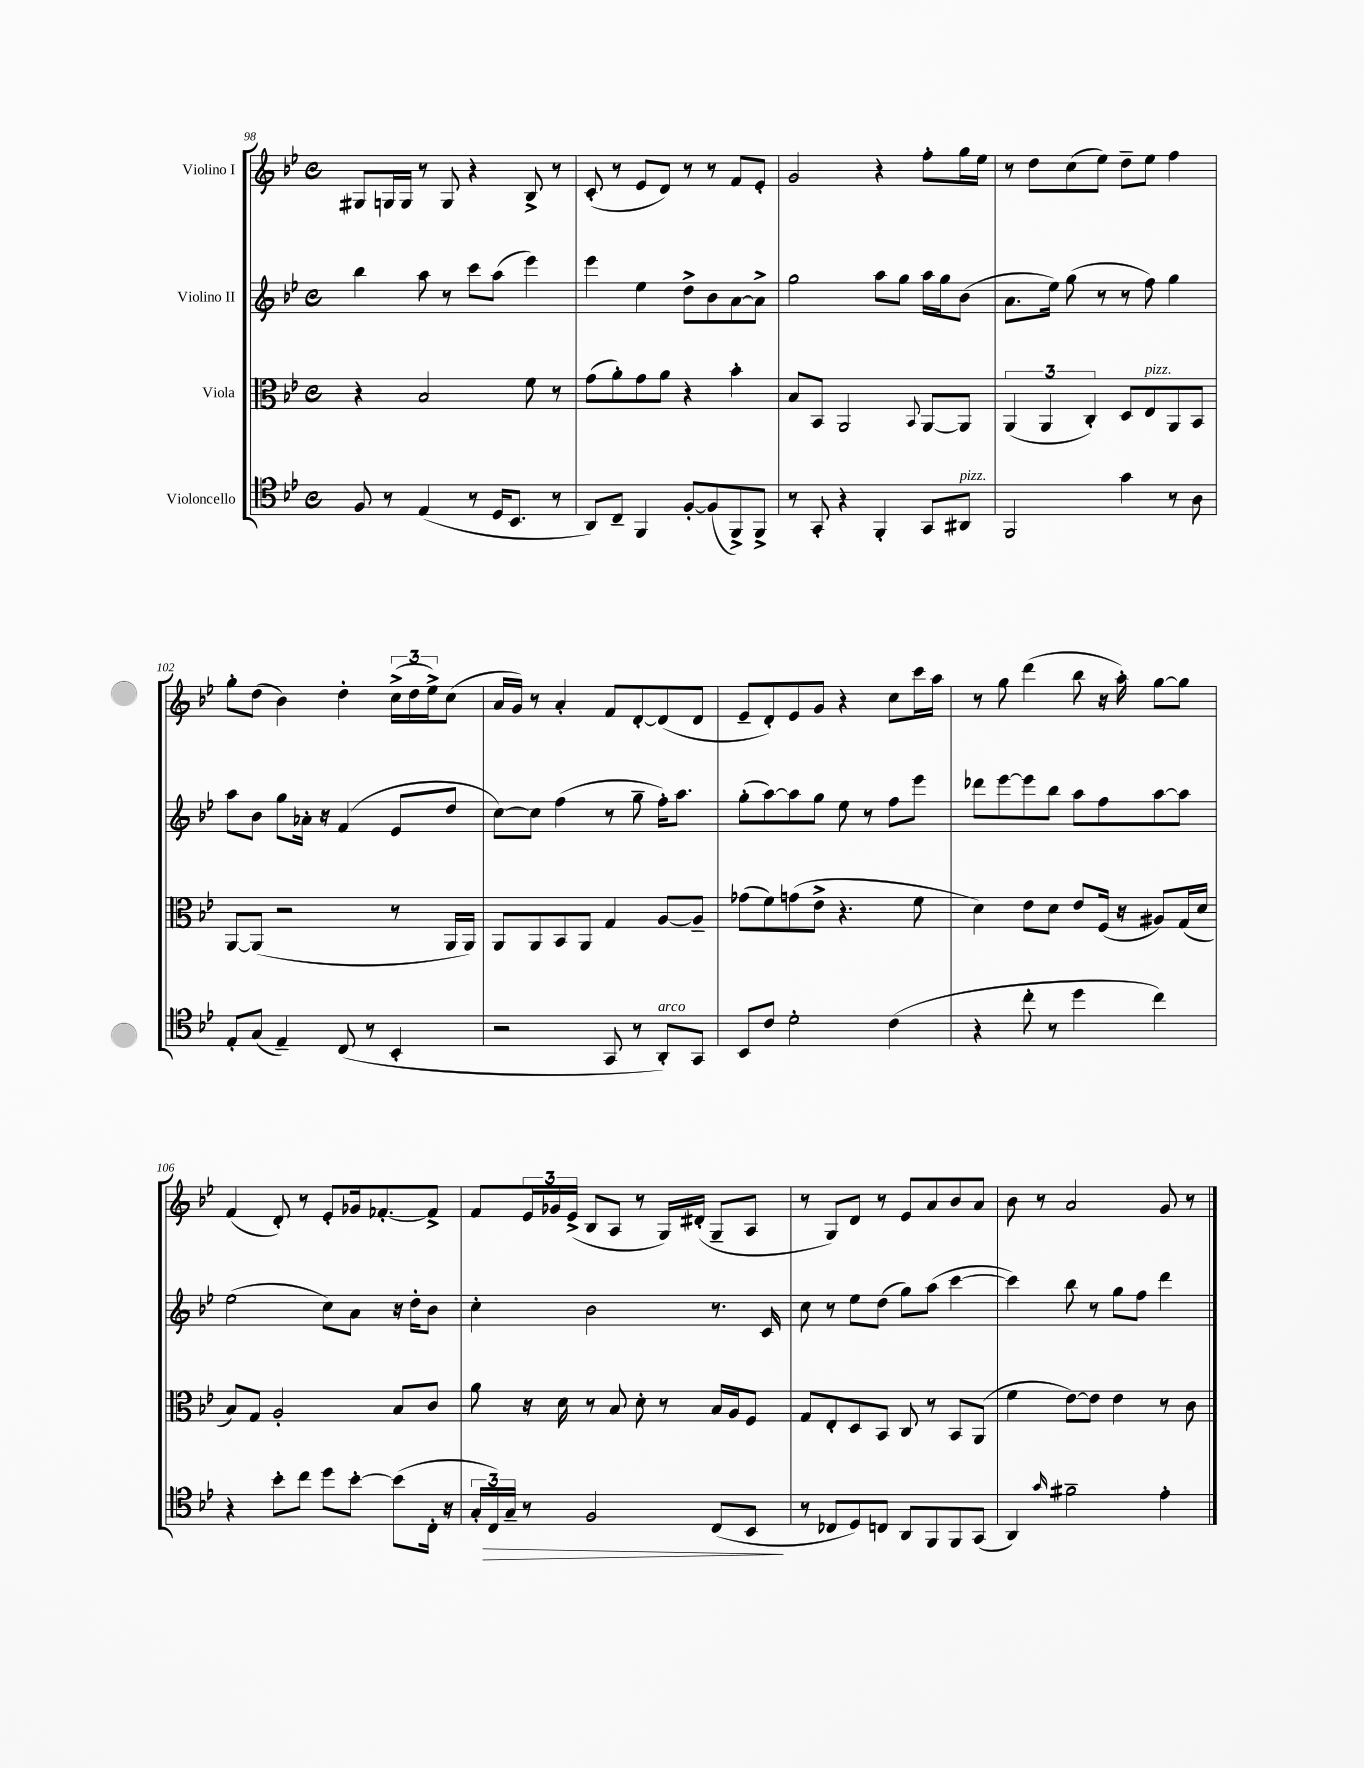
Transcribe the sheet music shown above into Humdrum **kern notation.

**kern	**dynam	**kern	**kern	**kern
*part4	*part4	*part3	*part2	*part1
*staff4	*staff4	*staff3	*staff2	*staff1
*I"Violoncello	*	*I"Viola	*I"Violino II	*I"Violino I
*clefC4	*	*clefC3	*clefG2	*clefG2
*k[b-e-]	*	*k[b-e-]	*k[b-e-]	*k[b-e-]
*M4/4	*	*M4/4	*M4/4	*M4/4
*met(c)	*	*met(c)	*met(c)	*met(c)
=98	=98	=98	=98	=98
8F/	.	4r	4bb-\	8G#X/L
8r	.	.	.	16Gn/L
.	.	.	.	16G/JJ
(4E-/	.	2B-/	8aa\	8r
.	.	.	8r	8G/
8r	.	.	8ccc\L	4r
16D/KL	.	.	(8aa\J	.
8.BB-/J	.	.	.	.
.	.	8f\	4eee-\)	8B-^/
8r	.	8r	.	8r
=99	=99	=99	=99	=99
8AA/L)	.	(8g\L	4eee-\	(8c'/
8C~/J	.	8a'\)	.	8r
4FF/	.	8g\	4ee-\	8e-/L
.	.	8a\J	.	8d/J)
[8F'/L	.	4r	8dd^\L	8r
(8F/]	.	.	8b-\	8r
8FF^/)	.	4b-'\	[8a\	8f/L
8FF^/J	.	.	8a^\J]	8e-'/J
=100	=100	=100	=100	=100
8r	.	8B-/L	2gg\	2g/
8GG'/	.	8BB-/J	.	.
4r	.	2AA/	.	.
4FF'/	.	.	8aa\L	4r
.	.	.	8gg\J	.
.	.	8qqBB-/	.	.
8GG/L	.	[8AA/L	16aa\LL	8ff'\L
.	.	.	16gg\J	.
!LO:TX:a:i:t=pizz.	!	!	!	!
8AA#X/J	.	8AA/J]	(8b-\J	16gg\L
.	.	.	.	16ee-\JJ
=101	=101	=101	=101	=101
2FF/	.	(6AA/	8.a\L	8r
.	.	.	.	8dd\L
.	.	6AA/	.	.
.	.	.	16ee-\Jk)	.
.	.	.	(8gg\	(8cc\
.	.	6C'/)	.	.
.	.	.	8r	8ee-\J)
4g\	.	8D/L	8r	8dd~\L
!	!	!LO:TX:a:i:t=pizz.	!	!
.	.	8E-/	8ff\)	8ee-\J
8r	.	8AA/	4gg\	4ff\
8A\	.	8BB-/J	.	.
!!LO:LB:g=z
=102	=102	=102	=102	=102
8E-'/L	.	[8AA/L	8aa\L	8gg'\L
(8G/J	.	(8AA/J]	8b-\J	(8dd\J
4E-~/)	.	2r	8gg\L	4b-\)
.	.	.	16a-X'\Jk	.
.	.	.	16r	.
(8C/	.	.	(4f/	4dd'\
8r	.	.	.	.
4BB-'/	.	8r	8e-/L	(24cc^\LL
.	.	.	.	24dd\
.	.	.	.	24ee-^\J)
.	.	16AA/LL	8dd/J	(8cc\J
.	.	16AA/JJ)	.	.
=103	=103	=103	=103	=103
2r	.	8AA/L	[8cc\L)	16a/LL
.	.	.	.	16g/JJ)
.	.	8AA/	8cc\J]	8r
.	.	8BB-/	(4ff\	4a'/
.	.	8AA/J	.	.
8GG/	.	4G/	8r	8f/L
8r	.	.	8gg~\	[8d'/
!LO:TX:a:i:t=arco	!	!	!	!
8AA'/L)	.	[8A/L	16ff'\KL)	(8d/]
.	.	.	8.aa\J	.
8GG/J	.	8A~/J]	.	8d/J
=104	=104	=104	=104	=104
8BB-/L	.	(8g-X\L	(8gg'\L	8e-~/L
8c/J	.	8f\)	[8aa\)	8d'/)
2d'\	.	(8gn\	8aa\]	8e-/
.	.	8e-^\J	8gg\J	8g/J
.	.	4.r	8ee-\	4r
.	.	.	8r	.
(4c\	.	.	8ff\L	8cc\L
.	.	8f\	8eee-\J	16ccc\L
.	.	.	.	16aa\JJ
=105	=105	=105	=105	=105
4r	.	4d\)	8ddd-X\L	8r
.	.	.	[8eee-\	8gg\
8cc'\	.	8e-\L	8eee-\]	(4ddd\
8r	.	8d\J	8bb-\J	.
4dd\	.	8e-/L	8aa\L	8bb-\
.	.	(16F/Jk	8ff\	16r
.	.	16r	.	16aa'\)
4cc\)	.	8A#X/L)	[8aa\	[8gg\L
.	.	(16G/L	8aa\J]	8gg\J]
.	.	16d/JJ	.	.
!!LO:LB:g=z
=106	=106	=106	=106	=106
4r	.	8B-/L)	(2ee-\	(4f/
.	.	8G/J	.	.
8b-'\L	.	2A'/	.	8d'/)
8cc\J	.	.	.	8r
8dd\L	.	.	8cc\L)	8e-'/L
[8b-'\J	.	.	8a\J	16g-X/k
.	.	.	.	[8.f-X'/
(8b-\L]	.	8B-/L	16r	.
.	.	.	16dd'\KL	.
16C'\Jk	.	8c/J	8b-\J	8f-^/J]
16r	.	.	.	.
=107	=107	=107	=107	=107
24G'/LL	.	8a\	4cc'\	8f/L
!	!LO:HP:b	!	!	!
24C/)	>	.	.	.
24G~/JJ	.	.	.	.
8r	.	16r	.	24e-/L
.	.	.	.	24g-X/
.	.	16d\	.	.
.	.	.	.	(24e-^/JJ
2F/	.	8r	2b-\	8B-/L
.	.	8B-/	.	8A/J
.	.	8d'\	.	8r
.	.	8r	.	16G/LL)
.	.	.	.	(16d#X'/JJ
(8C/L	.	16B-/LL	8.r	8G~/L
.	.	16A/J	.	.
8BB-/J	.	8F/J	.	8A/J
.	.	.	16c/	.
.	]	.	.	.
=108	=108	=108	=108	=108
8r	.	8G/L	8cc\	8r
8C-X/L	.	8E-'/	8r	8G/L)
8D/)	.	8D/	8ee-\L	8d/J
8Cn/J	.	8BB-/J	(8dd\J	8r
8AA/L	.	8C/	8gg\L)	8e-/L
8FF/	.	8r	(8aa\J	8a/
8FF/	.	8BB-/L	[4ccc\	8b-/
(8GG/J	.	(8AA/J	.	8a/J
=109	=109	=109	=109	=109
4AA/)	.	4f\	4ccc\])	8b-\
.	.	.	.	8r
16qqg/	.	.	.	.
2f#X~\	.	[8e-\L)	8bb-\	2a/
.	.	8e-\J]	8r	.
.	.	4e-\	8gg\L	.
.	.	.	8ff\J	.
4e-'\	.	8r	4ddd\	8g/
.	.	8c\	.	8r
==	==	==	==	==
*-	*-	*-	*-	*-
